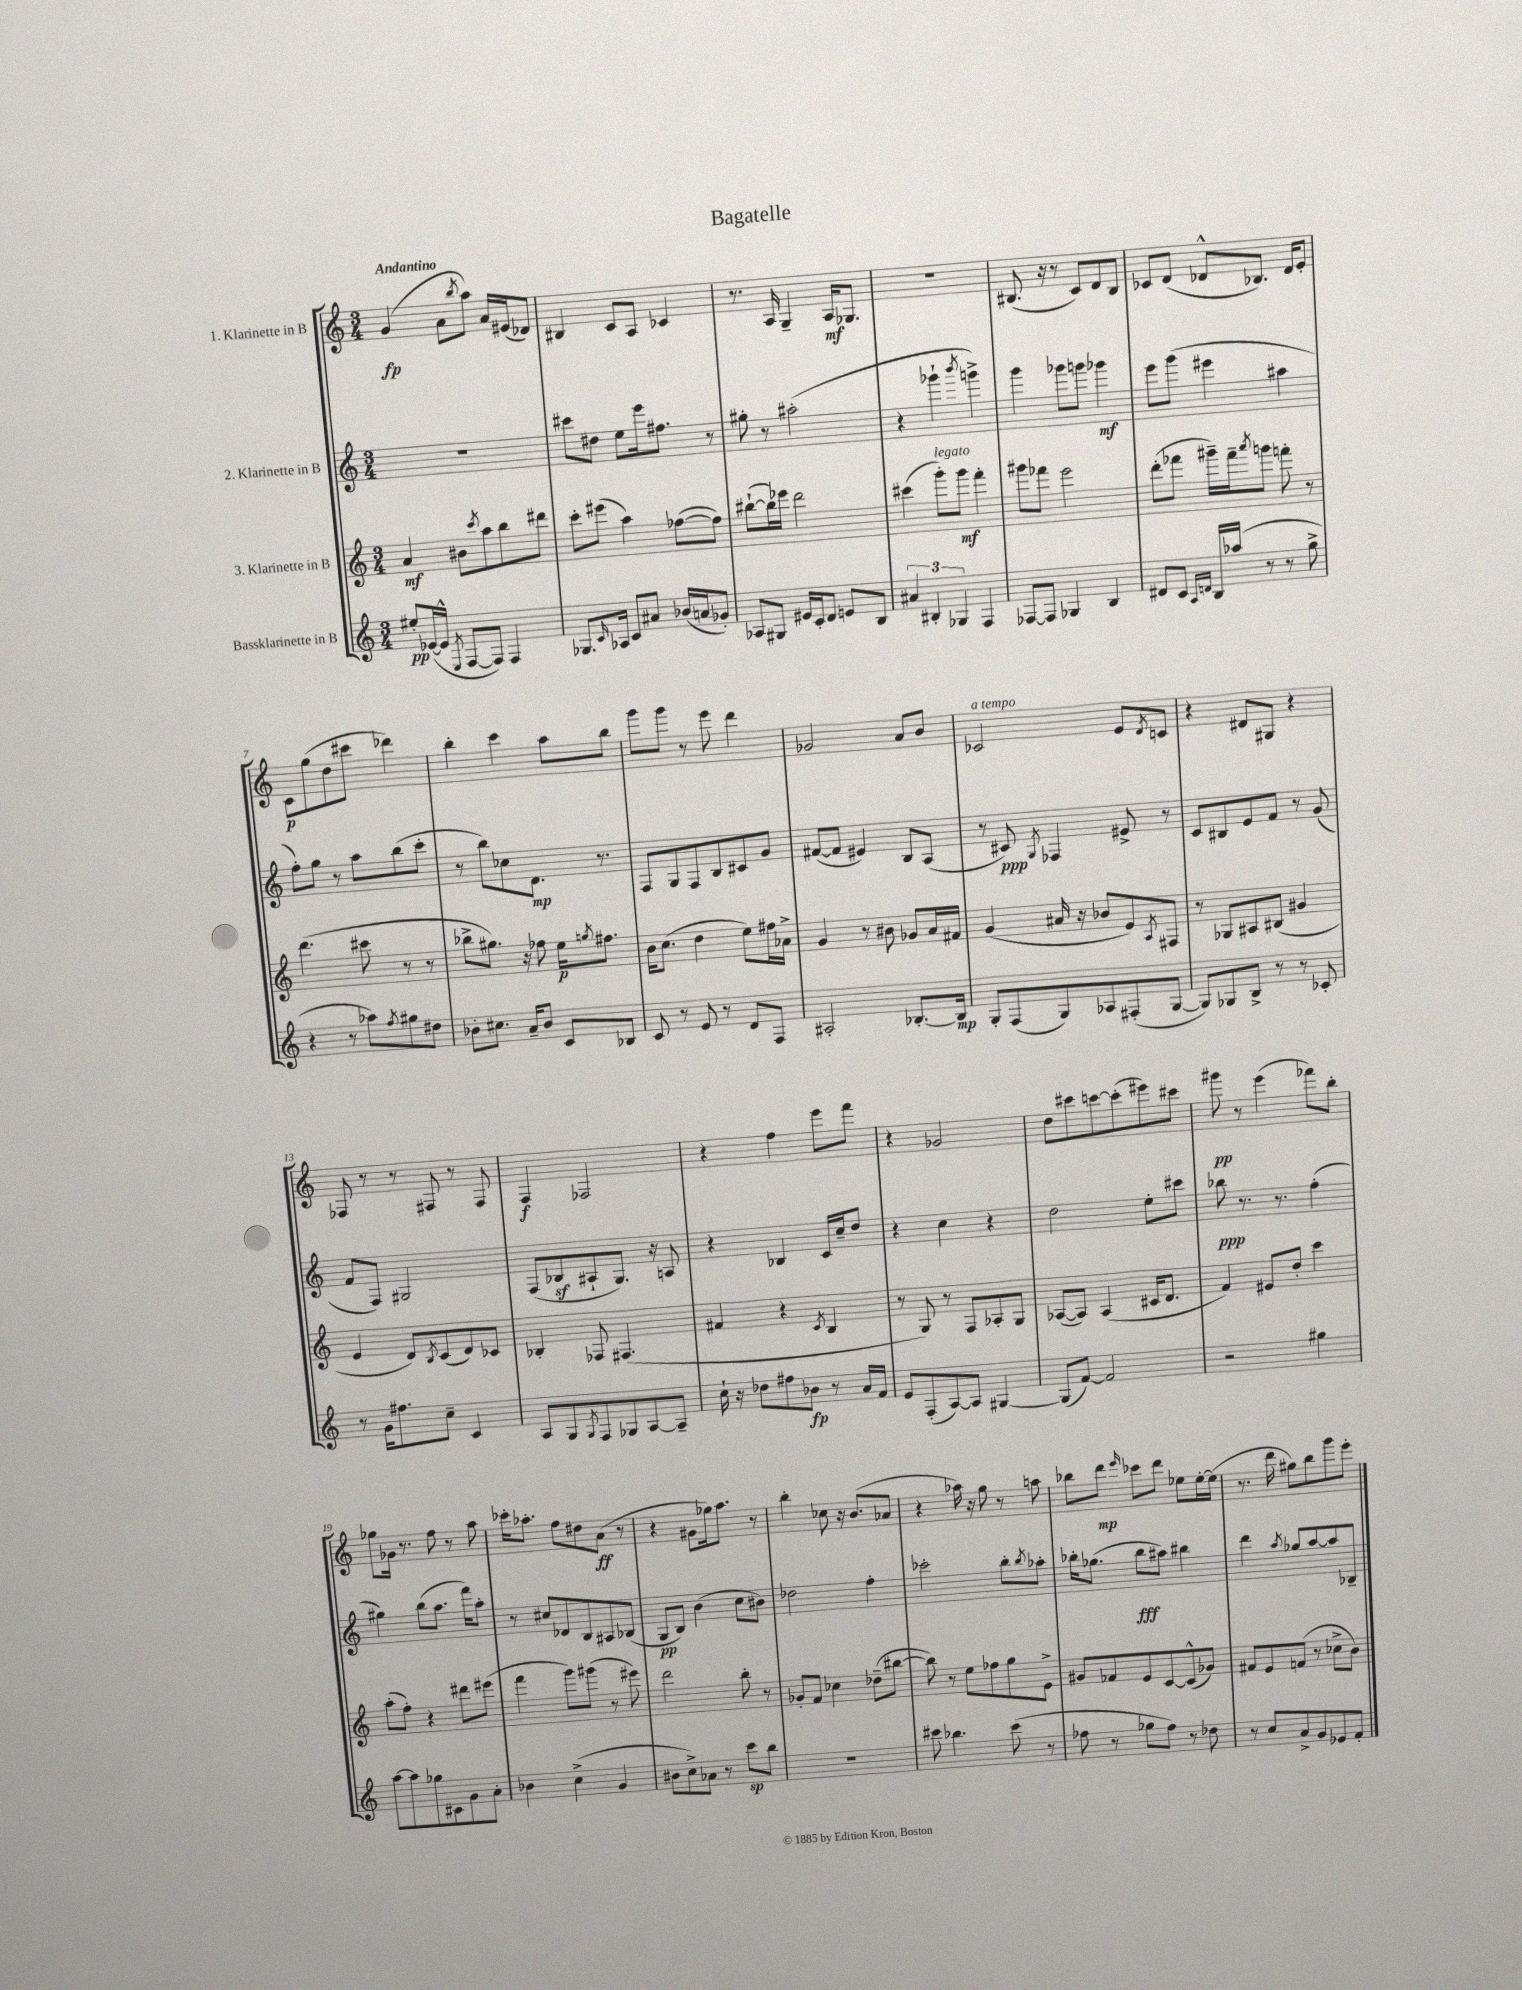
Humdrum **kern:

**kern	**kern	**kern	**kern
*staff4	*staff3	*staff2	*staff1
*clefG2	*clefG2	*clefG2	*clefG2
*k[]	*k[]	*k[]	*k[]
*M3/4	*M3/4	*M3/4	*M3/4
8ee#'	4a	2.r	(4g
([16e-	.	.	.
16e-^^]	.	.	.
8qE	.	.	.
[8F	8b#	.	8a
.	8qccc	.	8qbb
8F])	8aa	.	8aa)
4F	8bb	.	16a
.	.	.	(16e#
.	8ddd#	.	8d-)
=	=	=	=
8.G-	8ccc'	8ccc#	4B#
.	(8eee#	8dd#	.
16qqc	.	.	.
16A-	.	.	.
8c	4aa)	8ee	8c
8a#	.	16eee	8A
.	.	8.ff#	.
(16b-	([8ff-	.	4c-
16a	.	.	.
8g-')	8ff-])	8r	.
=	=	=	=
8A-	([8bb#`	8gg#'	8.r
8G#	16bb#])	8r	.
.	16eee-	.	16A
16e#	2ddd	(2aa#'	4G~
16c'	.	.	.
8d	.	.	.
8e	.	.	16A
.	.	.	8.G-
8B	.	.	.
=	=	=	=
6a#	(4ccc#	4r	2.r
6B#'	.	.	.
.	8ggg')	4ggg-`	.
6G-	.	.	.
.	8ggg	.	.
.	.	8qbbb	.
4F	4fff'	4ggg^)	.
=	=	=	=
[8F-	8ggg#	4ggg	(8.B#
8F-]	8fff-	.	.
.	.	.	16r
4G-	2eee	8ggg-	8r
.	.	8ggg	8c)
4B	.	4ggg-	8d
.	.	.	8B#
=	=	=	=
8d#	(8ddd'	8eee	8c-
8c	8fff-	(8ggg	(8d
16qqA	.	.	.
16qqd	.	.	.
16B	16ggg#~)	4eee#	8d-^^
(16aa-	16fff-~	.	.
.	8qaaa	.	.
8r	8ggg	.	8.B-)
8r	8fff'	4aa#	.
.	.	.	16d-
8gg^	8r	.	8e'
=	=	=	=
4r	(4.ddd	8ff')	8c
.	.	8gg	(8gg
8r	.	8r	8dd
8aa-)	8ccc#	8aa	8ccc#
8qff	.	.	.
8gg#	8r	(8bb	4ddd-)
8dd#	8r	8ccc'	.
=	=	=	=
8b-'	8bb-^	8r	4bb'
8.cc#	8.gg#)	8bb)	.
.	.	8cc-	4ccc
16a~	16r	.	.
8b-	8ff-	8.d	.
8c	16ee	.	8aa
.	8qgg	.	.
.	8.ff#	8.r	.
8B-	.	.	8bb
=	=	=	=
8c	16b	8F	8ggg
.	(8.cc	.	.
8r	.	8G	8ggg
8e	4dd	8F	8r
8r	.	8B	8eee
8d	8ee)	8c#	4ddd
8F	16ff#	8g	.
.	16a-^	.	.
=	=	=	=
2A#'	4g	([8f#	2g-
.	.	8f#]	.
.	8r	4e#)	.
.	8b#	.	.
[8.B-'	8g-	8B	8a
.	16a	(8A	8b
16B-]	16f#	.	.
=	=	=	=
8G'	(4g	8r	2c-
(8F	.	8c#)	.
.	.	8qG	.
8G)	16a#	4F-	.
.	16r	.	.
8A-	8b-	.	.
(8F#'	8e)	8e#^	8e
.	8qA	.	8qd
[8G	8F#	8r	8c
=	=	=	=
8G])	8r	8c	4r
8G-	8G-	8B#	.
8B^	8A#	8e	8d#
8r	(8B#	8f	8G#
8r	4g#	8r	4r
8c-'	.	(8g	.
=	=	=	=
8r	4e	8f	8F-
16g	.	8F)	8r
8.ff#	.	.	.
.	8d)	2G#	8r
.	8qB	.	.
8cc~	(8c	.	8F#
4c	8d)	.	8r
.	8c-	.	8F#
=	=	=	=
8A	4B-'	(8F	4F
8G	.	8B-	.
8qG	.	.	.
8F	8F-	8A#`	2F-
8G-	(4.F#	8.G)	.
[8A	.	.	.
.	.	16r	.
8A~]	.	8A	.
=	=	=	=
16cc`	4f#	4r	4r
16r	.	.	.
8dd-	.	.	.
8ff#	4r	4B-	4ff
8b-	.	.	.
.	8qc	.	.
8r	4B	16c	8eee
.	.	16cc~	.
16a	.	8dd	8fff
16f	.	.	.
=	=	=	=
8e	8r	4r	4r
(8F'	8G)	.	.
[8A)	8r	4cc	2g-
8A]	8F	.	.
[4G#	8A-'	4r	.
.	8G	.	.
=	=	=	=
(8G#]	([8A-	2dd	8dd
[8f)	8A-])	.	8ccc#
2f]	(4A-	.	[8ccc
.	.	.	(8ccc']
.	16c#	8ee'	8eee#)
.	8.d	.	.
.	.	8ccc#	8ccc#
=	=	=	=
2r	4f)	8bb-	8ggg#
.	.	8.r	8r
.	8e#	.	(4eee
.	.	8.r	.
.	8dd'	.	.
4gg#	4ccc	(4ff'	8fff-)
.	.	.	8bb'
=	=	=	=
[8aa	(8aa'	4gg#)	8gg-
8aa]	8ff')	.	16g-
.	.	.	8.r
8gg-	4r	(8bb	.
8c#	.	8.aa	8ff
8g	8ddd#	.	8r
.	.	16fff)	.
8a'	(8eee#	8aa'	8aa
=	=	=	=
4b-	4fff	8r	16ccc-'
.	.	.	8.aa-'
.	.	8cc#	.
(4cc^	8ggg)	8d-	8ff
.	(8ggg#	8B	8dd#
4g	8r	8A#	(8a
.	8eee#)	(8B-	8r
=	=	=	=
8b#	2ddd	8G	4r
8cc^)	.	8B)	.
8a-	.	(4b	8g#
8r	.	.	16gg-)
.	.	.	8.aa
8ccc	8bb'	8cc	.
8bb	8r	8b#)	8r
=	=	=	=
2.r	8g-'	2dd-	4bb'
.	8f	.	.
.	4cc-	.	8cc-
.	.	.	16r
.	.	.	(8.b
.	(8dd-~	4ff'	.
.	[8bb#	.	8a-
=	=	=	=
8ccc#	8bb#])	2ccc-'	4r
4.bb-	8r	.	.
.	8ee	.	16aa-)
.	.	.	16r
.	8ff-	.	8gg
(8ccc#	8gg	8bb'	8r
.	.	8qbb	.
8r	8e^	8aa-'	8aa
=	=	=	=
8ff-	8g#	16bb-'	8bb-
.	.	(8.gg-	.
8r	8f-	.	8ddd
.	.	.	16qqeee
8gg-	8e	8bb-	8ccc-
8ff-)	[8c	8aa#)	8ddd
8r	(8c^^]	4bb#	8ee-
8dd-	8g-)	.	[16ee-'
.	.	.	(16ee-]
=	=	=	=
8r	8f#	4ddd	8.r
8cc	8e	.	.
.	.	.	16ddd
.	.	8qaa	.
8a^	(8f	8gg-	8gg#)
8g	8r	[8aa	8bb
8e-	8cc-^	8aa]	8ggg
8f'	8b)	8B-~	8eee'
==	==	==	==
*-	*-	*-	*-
